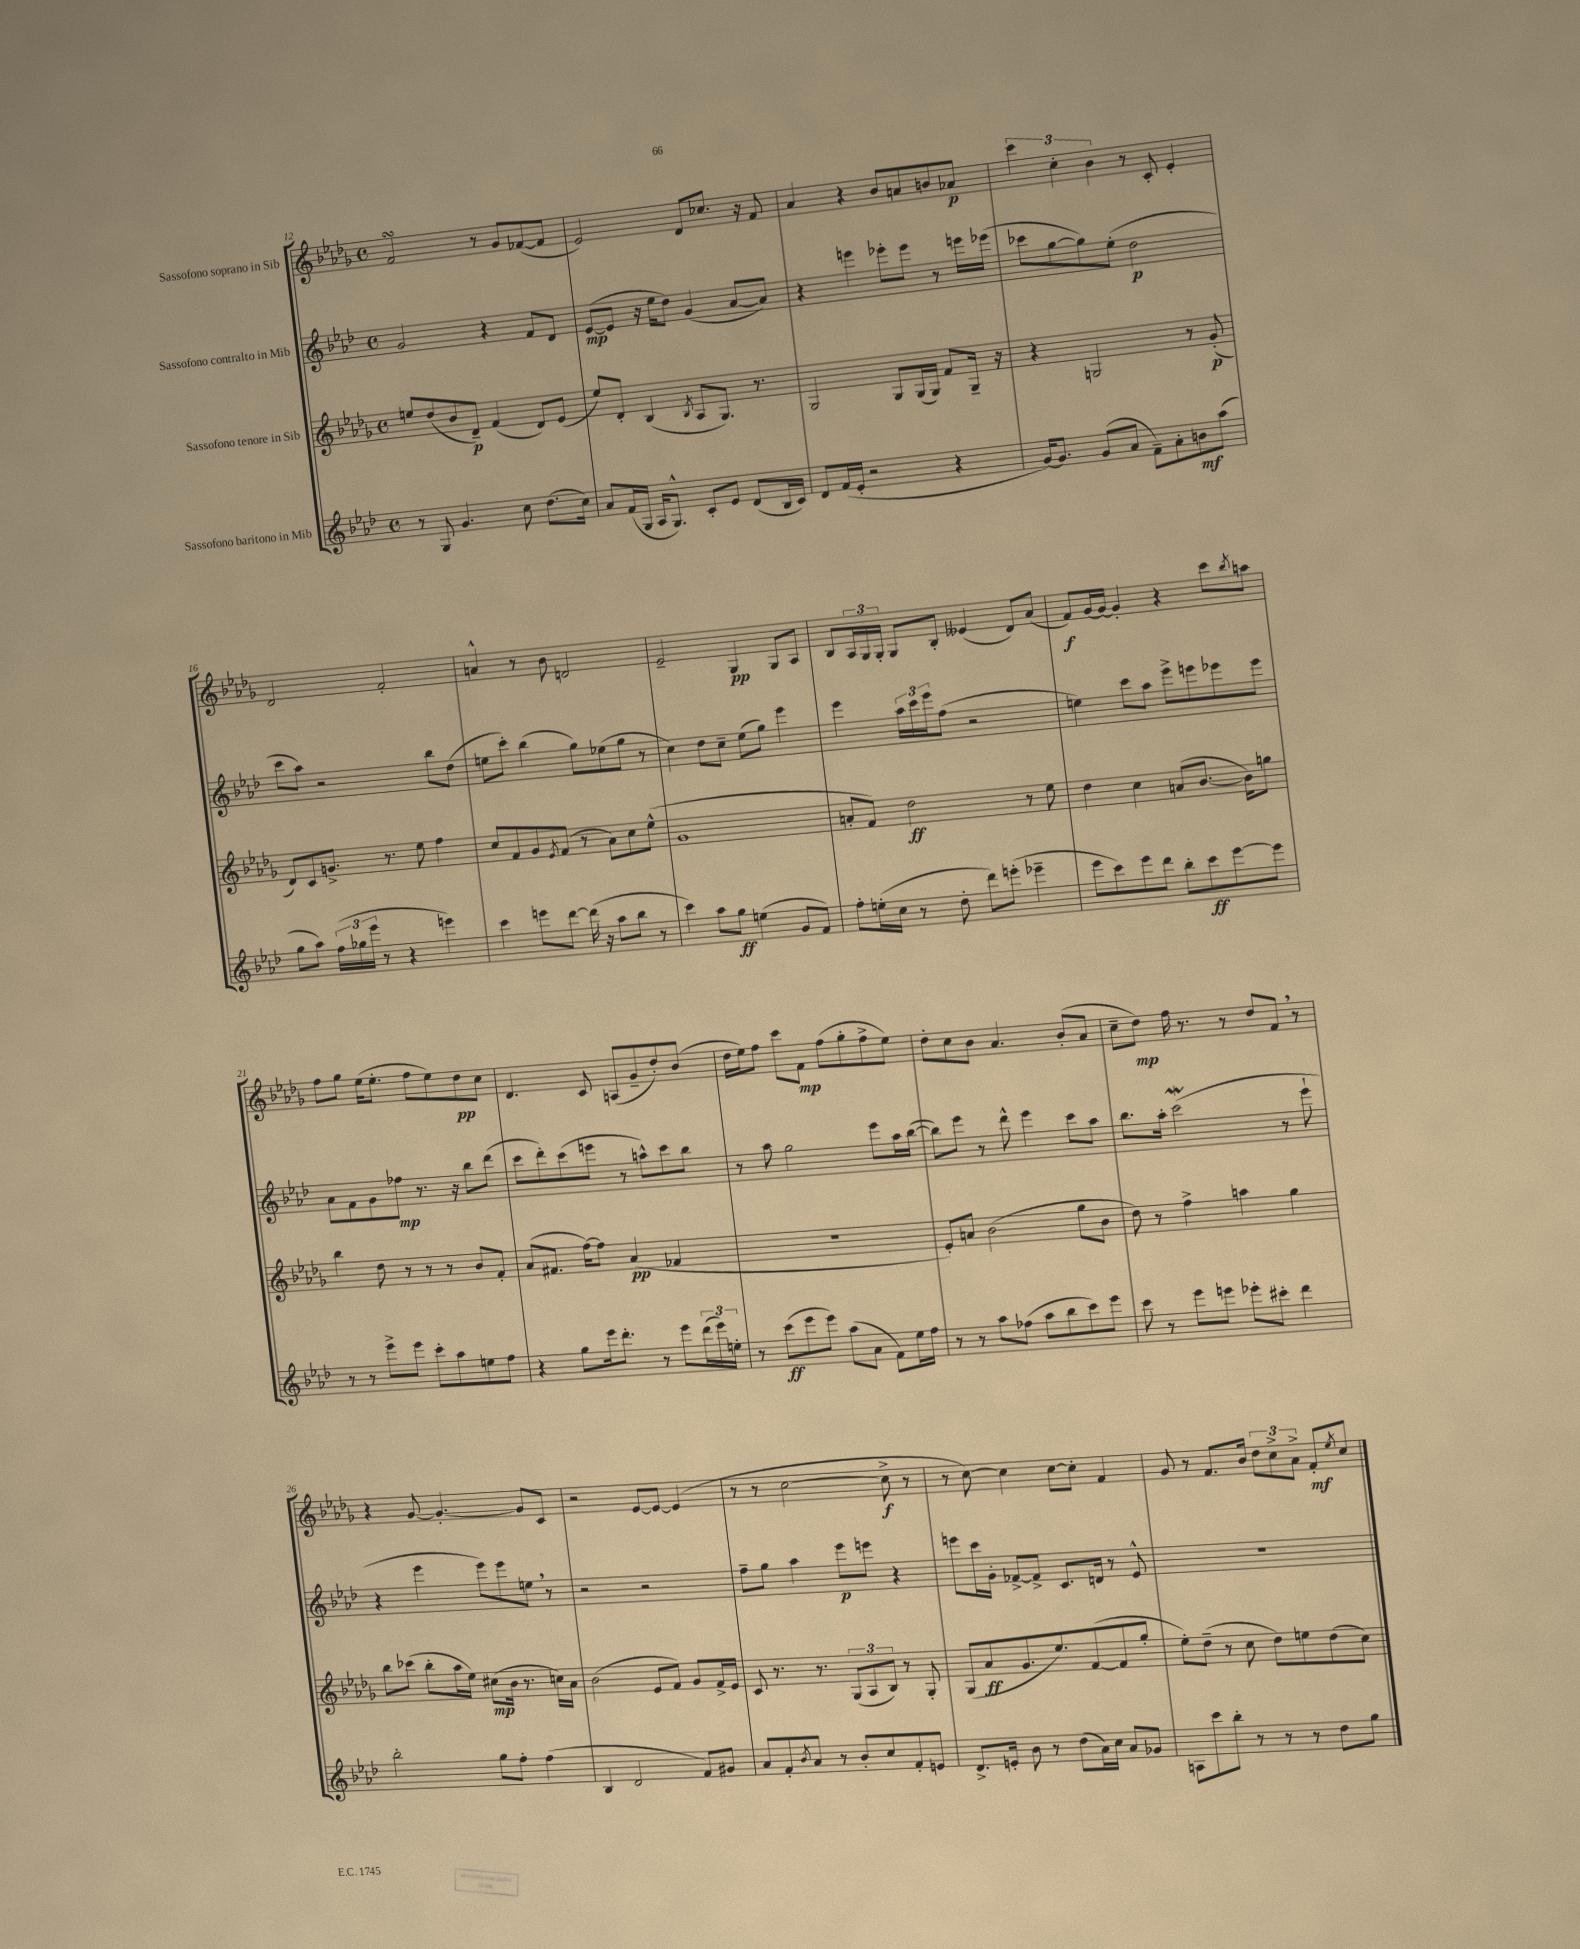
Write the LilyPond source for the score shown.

<<
\new StaffGroup <<
\new Staff = "s0" \with { instrumentName = "Sassofono soprano in Sib" } {
    \clef treble \key des \major \defaultTimeSignature \time 4/4
    f'2\turn r8 ges'8 fes'8~( fes'8 |
    ees'2) des'8 ces''8. r16 f'8 |
    aes'4 r4 bes'8 a'8 b'8 aes'8\p |
    \tuplet 3/2 { c'''4 c''4-. bes'4 } r8 c'8-. ees'4-. |
    des'2 f'2-. |
    a'4-^ r8 bes'8 d'2 |
    ees'2-- ges4\pp ges8 aes8 |
    bes8 \tuplet 3/2 { aes16 ges16 ges16-. } ges8 bes8-. eeses'4( des'8) aes'8( |
    f'8\f) ges'16~ ges'16~ ges'4-. r4 c'''8 \acciaccatura { bes''8 } a''8 |
    f''8 ges''8 ees''16( ees''8.-. f''8 ees''8) des''8\pp c''8 |
    des'4. c'8 a8( ges'8-- des''8-.) bes'8( |
    des''16 ees''16) f''8 c'''8 f'8\mp f''8( ges''8-. f''8-> ees''8) |
    des''8-. c''8 bes'8 aes'4. bes'8-.( aes'8 |
    c''8-- des''8\mp) f''16 r8. r8 des''8 f'8 \breathe r8 |
    r4 ges'8~ ges'4.~-. ges'8 c'8 |
    r2 ees'8~ ees'8~ ees'4( |
    r8 r8 c''2~ c''8->\f r8 |
    r8 c''8~) c''4 c''8~ c''8-. f'4 |
    ges'8 r8 f'8. bes'16 \tuplet 3/2 { des''8 c''8-> aes'8-> } f'8-.\mf \acciaccatura { ees''8 } c''8 \bar "|." |
}
\new Staff = "s1" \with { instrumentName = "Sassofono contralto in Mib" } {
    \clef treble \key aes \major \defaultTimeSignature \time 4/4
    g'2 r4 f'8 des'8 |
    ees'8~\mp( ees'8 r16 ees''16 des''8) g'4( aes'8~ aes'8) |
    r4 e'''4 ees'''8-. ees'''8 r8 e'''16 ees'''16( |
    ces'''8 g''8~ g''8) ees''8-.( des''2\p |
    c'''8 aes''8) r2 bes''8 des''8( |
    e''8 c'''8-.) bes''4( g''8) ees''8( g''8 r8 |
    c''4) des''8 c''8-- ees''8( g''8) ees'''4 |
    ees'''4 \tuplet 3/2 { aes''16 c'''16 ees'''16 } f''8( r2 |
    e''4) c'''8 aes''8 ees'''8-> e'''8 ees'''8 ees'''8 |
    aes'8 f'8 g'8 fes''8\mp r8. r16 bes''8 des'''8( |
    c'''8 des'''8-.) c'''8( e'''8 r8 a''8-^) c'''8 bes''8 |
    r8 aes''8 g''2 ees'''8 aes''16 bes''16~( |
    bes''8) ees'''8 r8 des'''8-^ ees'''4 c'''8 aes''8 |
    bes''8. aes''16-. c'''2\mordent( r8 ees'''8-! |
    r4 ees'''4 ees'''8) ees'''8 e''8 \breathe r8 |
    r2 r2 |
    f''8-- g''8 aes''4 ees'''8\p e'''8 r4 |
    e'''8 c'''16 g'16-. fes'8~-> fes'8-> c'8. d'16 r8 ees'8-^ |
    r1 \bar "|." |
}
\new Staff = "s2" \with { instrumentName = "Sassofono tenore in Sib" } {
    \clef treble \key des \major \defaultTimeSignature \time 4/4
    e''8 des''8( bes'8 des'8--\p) f'4( des'8) ees'8( |
    ees''8) des'8-. bes4( \acciaccatura { bes8 } aes8 ges8.) r8. |
    ges2 ges8 ges16( ges16) f'8 ges16-- r16 |
    r4 g2 r8 ges'8-.\p( |
    des'8) c'8 g'8.-> r8. ees''8 f''4 |
    c''8 f'8 ges'8 \acciaccatura { ees'8 } f'8( r8 aes'8) c''8 ees''8-^( |
    ges'1 |
    a'8-. f'8) des''2\ff r8 ees''8 |
    des''4 c''4 a'8( bes'8.~ bes'16) g''8 |
    bes''4 des''8 r8 r8 r8 bes'8 f'8-. |
    aes'8( fis'8. f''16~) f''8 aes'4\pp( fes'4 |
    R1 |
    ees'8-.) a'8 bes'2( ges''8 bes'8 |
    des''8) r8 f''4-> a''4 ges''4 |
    bes''8 ces'''8( bes''8-. aes''16 ees''16) cis''8\mp( bes'16 r8. c''16) aes'16 |
    bes'2( ees'8 f'8) ges'8 f'16-> ees'16 |
    c'8 r8. r8. \tuplet 3/2 { ges8( aes8 bes8) } r8 ges8-. |
    ges8( aes'8\ff ges'8. ees''8.) f'8~( f'8 ges''8-. |
    ees''8-.) des''8--( r8 c''8 des''8) e''8 des''8( c''8) \bar "|." |
}
\new Staff = "s3" \with { instrumentName = "Sassofono baritono in Mib" } {
    \clef treble \key aes \major \defaultTimeSignature \time 4/4
    r8 g8 g'4. c''8 des''8.( c''16) |
    aes'8 f'16( g16 aes16 g8.-^) c'8-. ees'8 des'8( bes16 c'16) |
    des'8 f'16( ees'16-. r2 r4 |
    g'16~) g'8. g'8( aes'8 f'8--) aes'8-. b'8\mf aes''8( |
    g''8 aes''8) \tuplet 3/2 { f''16( ges''16 ees'''16 } r8 r4 e'''4) |
    c'''4 e'''8 des'''8~ des'''16( r16 aes''8 bes''8 r8 |
    c'''4) aes''8 g''8\ff e''4( g'8 f'8) |
    f''8-. e''16-.( c''16 r8 des''8-. des'''8) e'''8-.( ees'''4-- |
    ees'''8 c'''8) ees'''8 des'''8 bes''8-. c'''8\ff ees'''8~ ees'''8 |
    r8 r8 ees'''8-> ees'''8 c'''8-. aes''8 e''8 f''8 |
    r4 g''8 ees'''16 des'''8.-. r8 ees'''8 \tuplet 3/2 { des'''16( ees'''16) e''16-. } |
    r8 c'''8\ff( ees'''8 ees'''8) aes''8( aes'8 f'8) ees''16 f''16 |
    r8 r8 aes''8 fes''8( aes''8 bes''8 c'''8) ees'''8 |
    c'''8 r8 ees'''8 e'''8 ees'''8-. cis'''8-. des'''4 |
    bes''2-. g''8 f''8-. f''4( |
    bes4 des'2 f'8) gis'8 |
    aes'8 f'8-. \acciaccatura { bes'8 } aes'8 r8 bes'8-. c''8 f'8-. e'8 |
    des'8.-> e'16-. bes'8 r8 des''8( aes'16) c''16 aes'8 ges'8 |
    a8 c'''8 bes''8-. r8 r8 r8 des''8 g''8 \bar "|." |
}
>>
>>
\layout { \context { \Score currentBarNumber = #12 } }
